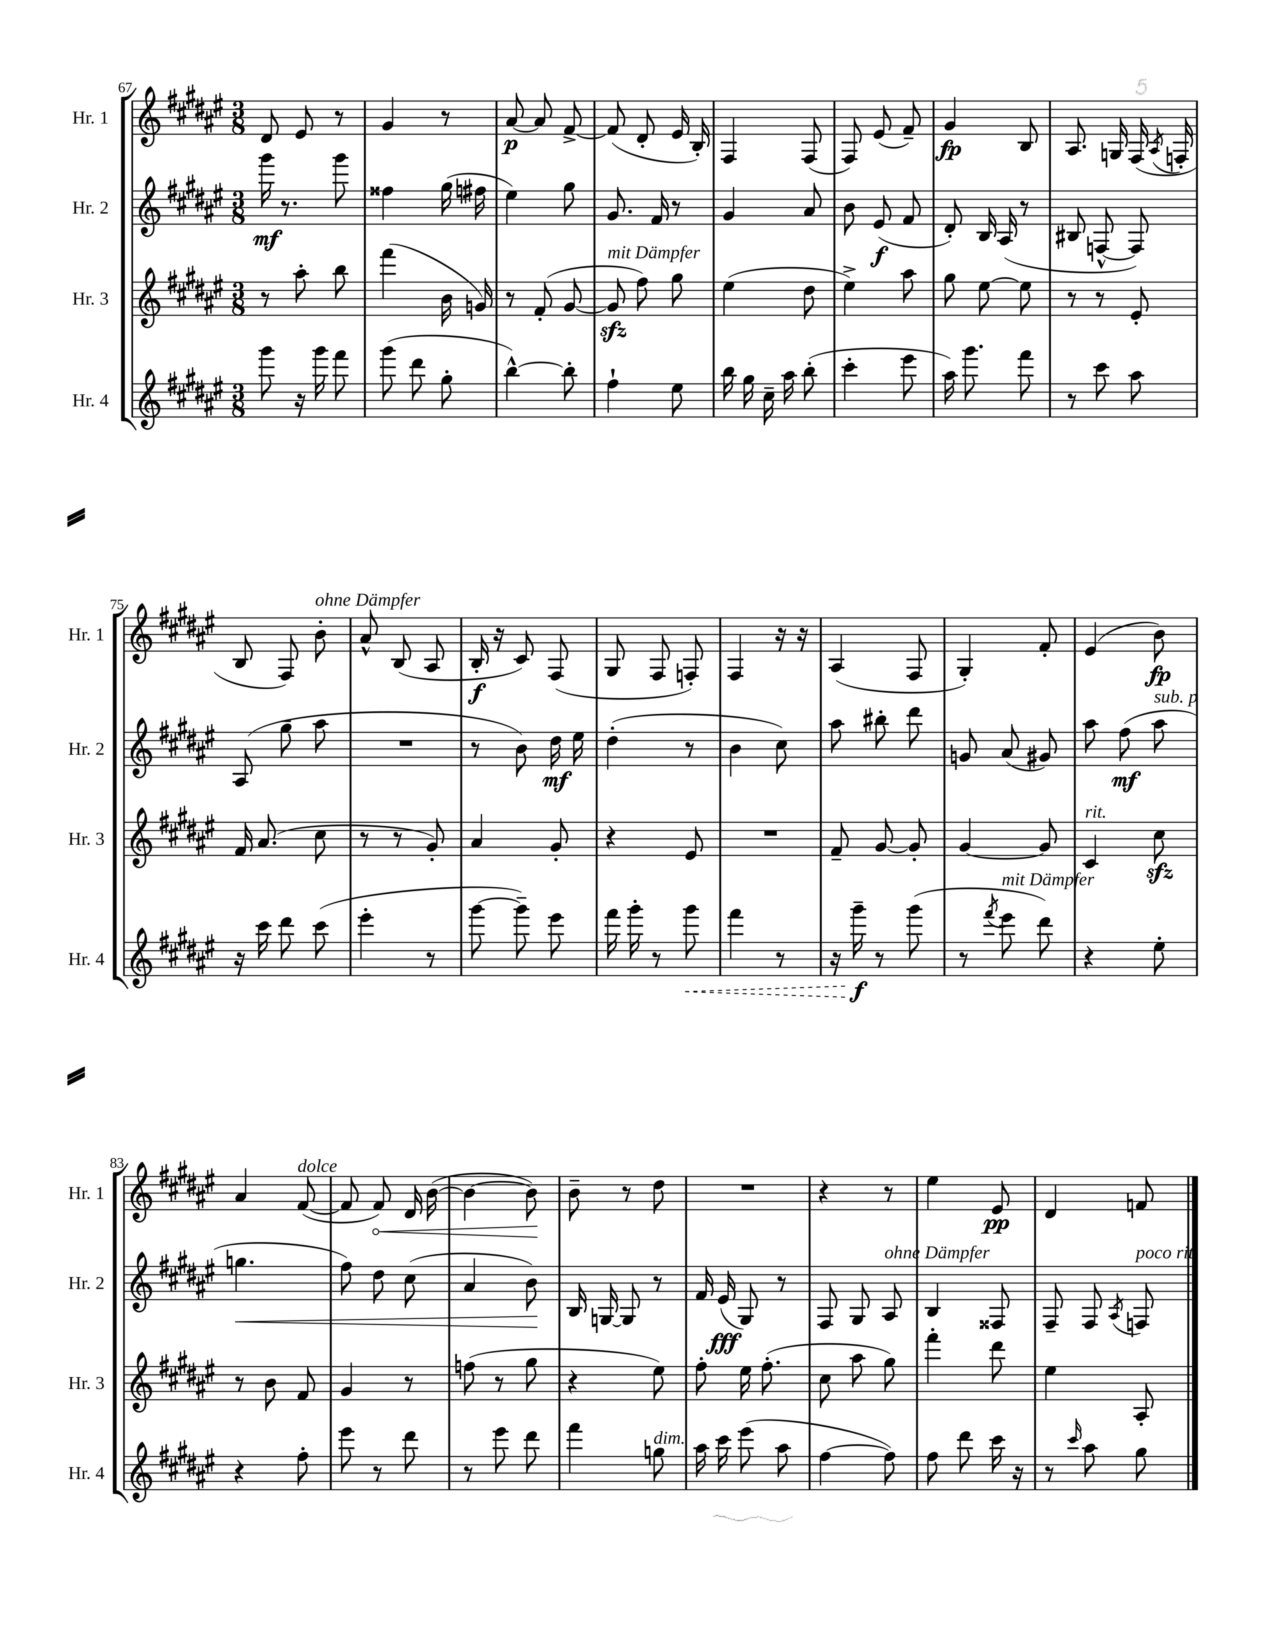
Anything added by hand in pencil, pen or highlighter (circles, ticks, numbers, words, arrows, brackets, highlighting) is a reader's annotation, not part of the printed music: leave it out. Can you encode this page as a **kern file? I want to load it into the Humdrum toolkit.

**kern	**dynam	**kern	**kern	**dynam	**kern	**dynam
*part4	*part4	*part3	*part2	*part2	*part1	*part1
*staff4	*staff4	*staff3	*staff2	*staff2	*staff1	*staff1
*I"Hr. 4	*	*I"Hr. 3	*I"Hr. 2	*	*I"Hr. 1	*
*I'Hr. 4	*	*I'Hr. 3	*I'Hr. 2	*	*I'Hr. 1	*
*clefG2	*	*clefG2	*clefG2	*	*clefG2	*
*k[f#c#g#d#a#e#]	*	*k[f#c#g#d#a#e#]	*k[f#c#g#d#a#e#]	*	*k[f#c#g#d#a#e#]	*
*M3/8	*	*M3/8	*M3/8	*	*M3/8	*
=67	=67	=67	=67	=67	=67	=67
8ggg#\	.	8r	16ggg#\	mf	8d#/	.
.	.	.	8.r	.	.	.
16r	.	8aa#'\	.	.	8e#/	.
16ggg#\	.	.	.	.	.	.
8fff#\	.	8bb\	8ggg#\	.	8r	.
=68	=68	=68	=68	=68	=68	=68
(8ggg#\	.	(4fff#\	4ff##X\	.	4g#/	.
8ddd#\	.	.	.	.	.	.
8gg#'\	.	16b\	(16gg#\	.	8r	.
.	.	16gn/)	16ff#X\	.	.	.
=69	=69	=69	=69	=69	=69	=69
[4bb^^\)	.	8r	4ee#\)	.	[8a#/	p
.	.	(8f#'/	.	.	8a#/]	.
8bb'\]	.	[8g#/	8gg#\	.	[8f#^/	.
=70	=70	=70	=70	=70	=70	=70
!	!	!LO:TX:a:i:t=mit Dämpfer	!	!	!	!
4ff#`\	.	8g#zz/]	8.g#/	.	(8f#/]	.
.	.	8ff#\)	.	.	8d#'/	.
.	.	.	16f#/	.	.	.
8ee#\	.	8gg#\	8r	.	16e#/	.
.	.	.	.	.	16B'/)	.
=71	=71	=71	=71	=71	=71	=71
16bb\	.	(4ee#\	4g#/	.	4F#/	.
16gg#\	.	.	.	.	.	.
16cc#~\	.	.	.	.	.	.
16aa#\	.	.	.	.	.	.
(8bb'\	.	8dd#\	8a#/	.	(8F#/	.
=72	=72	=72	=72	=72	=72	=72
4ccc#'\	.	4ee#^\)	8b\	.	8F#/)	.
.	.	.	(8e#/	f	(8e#/	.
8eee#\	.	8aa#\	8f#/	.	8f#~/)	.
=73	=73	=73	=73	=73	=73	=73
16aa#\)	.	8gg#\	8d#'/)	.	4g#/	fp
8.ggg#\	.	.	.	.	.	.
.	.	[8ee#\	16B/	.	.	.
.	.	.	(16A#/	.	.	.
8fff#\	.	8ee#\]	8r	.	8B/	.
=74	=74	=74	=74	=74	=74	=74
8r	.	8r	8B#X/	.	8.A#/	.
8ccc#\	.	8r	[8Fn^^/	.	.	.
.	.	.	.	.	16Gn/	.
8aa#\	.	8e#'/	8F/])	.	(16F#/	.
.	.	.	.	.	8qA#/	.
.	.	.	.	.	16Fn'/	.
!!LO:LB:g=z
=75	=75	=75	=75	=75	=75	=75
16r	.	16f#/	(8A#/	.	8B/	.
16ccc#\	.	(8.a#/	.	.	.	.
8ddd#\	.	.	8gg#~\	.	8F#/)	.
!	!	!	!	!	!LO:TX:a:i:t=ohne Dämpfer	!
(8ccc#\	.	8cc#\	8aa#\	.	8b'\	.
=76	=76	=76	=76	=76	=76	=76
4eee#'\	.	8r	4.r	.	8a#^^/	.
.	.	8r	.	.	(8B/	.
8r	.	8g#'/)	.	.	8A#/	.
=77	=77	=77	=77	=77	=77	=77
[8ggg#\	.	4a#/	8r	.	16B'/	f
.	.	.	.	.	16r	.
8ggg#~\])	.	.	8b\)	.	8c#/)	.
8eee#\	.	8g#'/	16dd#\	mf	(8F#/	.
.	.	.	16ee#\	.	.	.
=78	=78	=78	=78	=78	=78	=78
16fff#\	.	4r	(4dd#'\	.	8G#/	.
16ggg#'\	.	.	.	.	.	.
8r	.	.	.	.	8F#/	.
!	!LO:HP:b	!	!	!	!	!
8ggg#\	<	8e#/	8r	.	8Fn'/)	.
=79	=79	=79	=79	=79	=79	=79
4fff#\	.	4.r	4b\	.	4F#/	.
8r	.	.	8cc#\)	.	16r	.
.	.	.	.	.	16r	.
=80	=80	=80	=80	=80	=80	=80
16r	.	8f#~/	8aa#\	.	(4A#/	.
16ggg#~\	f	.	.	.	.	.
8r	[	[8g#/	8bb#X'\	.	.	.
(8ggg#\	.	8g#'/]	8ddd#\	.	8F#/	.
=81	=81	=81	=81	=81	=81	=81
8r	.	[4g#/	8gn/	.	4G#'/)	.
8qfff#/	.	.	.	.	.	.
!LO:TX:a:i:t=mit Dämpfer	!	!	!	!	!	!
8eee#\	.	.	(8a#/	.	.	.
8ddd#\)	.	8g#/]	8g#X/)	.	8f#'/	.
=82	=82	=82	=82	=82	=82	=82
!	!	!LO:TX:a:i:t=rit.	!	!	!	!
4r	.	4c#/	8aa#\	.	(4e#/	.
.	.	.	(8ff#\	mf	.	.
!	!	!	!LO:TX:a:i:t=sub. p	!	!	!
8ee#'\	.	8cc#zz\	8aa#\	.	8b\)	fp
!!LO:LB:g=z
=83	=83	=83	=83	=83	=83	=83
!	!	!	!	!LO:HP:b	!	!
4r	.	8r	4.ggn\	<	4a#/	.
.	.	8b\	.	.	.	.
!	!	!	!	!	!LO:TX:a:i:t=dolce	!
8ff#'\	.	8f#/	.	.	([8f#/	.
=84	=84	=84	=84	=84	=84	=84
8eee#\	.	4g#/	8ff#\)	.	8f#/]	.
!	!	!	!	!	!	!LO:HP:b
8r	.	.	8dd#\	.	8f#/)	<
8ddd#\	.	8r	(8cc#\	.	16d#/	.
.	.	.	.	.	([16b\	.
=85	=85	=85	=85	=85	=85	=85
8r	.	(8ffn\	4a#/	.	4b\_	.
8eee#\	.	8r	.	.	.	.
8ddd#\	.	8gg#\	8b\)	.	8b\])	.
.	.	.	.	[	.	[
=86	=86	=86	=86	=86	=86	=86
4fff#\	.	4r	16B/	.	8b~\	.
.	.	.	[16Gn/	.	.	.
.	.	.	8G/]	.	8r	.
!LO:TX:a:i:t=dim.	!	!	!	!	!	!
8ggn\	.	8ee#\)	8r	.	8dd#\	.
=87	=87	=87	=87	=87	=87	=87
16aa#\	.	8ff#'\	16f#/	.	4.r	.
16ccc#\	.	.	(16e#/	fff	.	.
(8eee#\	.	16ee#\	8G#/)	.	.	.
.	.	(8.ff#'\	.	.	.	.
8aa#\	.	.	8r	.	.	.
=88	=88	=88	=88	=88	=88	=88
[4ff#\	.	8cc#\	8F#/	.	4r	.
.	.	8aa#\	8G#/	.	.	.
!	!	!	!LO:TX:a:i:t=ohne Dämpfer	!	!	!
8ff#\])	.	8gg#\)	8A#/	.	8r	.
=89	=89	=89	=89	=89	=89	=89
8ff#\	.	4fff#'\	4B/	.	4ee#\	.
8ddd#\	.	.	.	.	.	.
16ccc#\	.	8ddd#\	8F##X/	.	8e#/	pp
16r	.	.	.	.	.	.
=90	=90	=90	=90	=90	=90	=90
8r	.	4ee#\	8F#~/	.	4d#/	.
16qqccc#/	.	.	.	.	.	.
8aa#\	.	.	8F#/	.	.	.
.	.	.	8qA#/	.	.	.
!	!	!	!LO:TX:a:i:t=poco rit.	!	!	!
8gg#\	.	8A#'/	8Fn/	.	8fn/	.
==	==	==	==	==	==	==
*-	*-	*-	*-	*-	*-	*-
